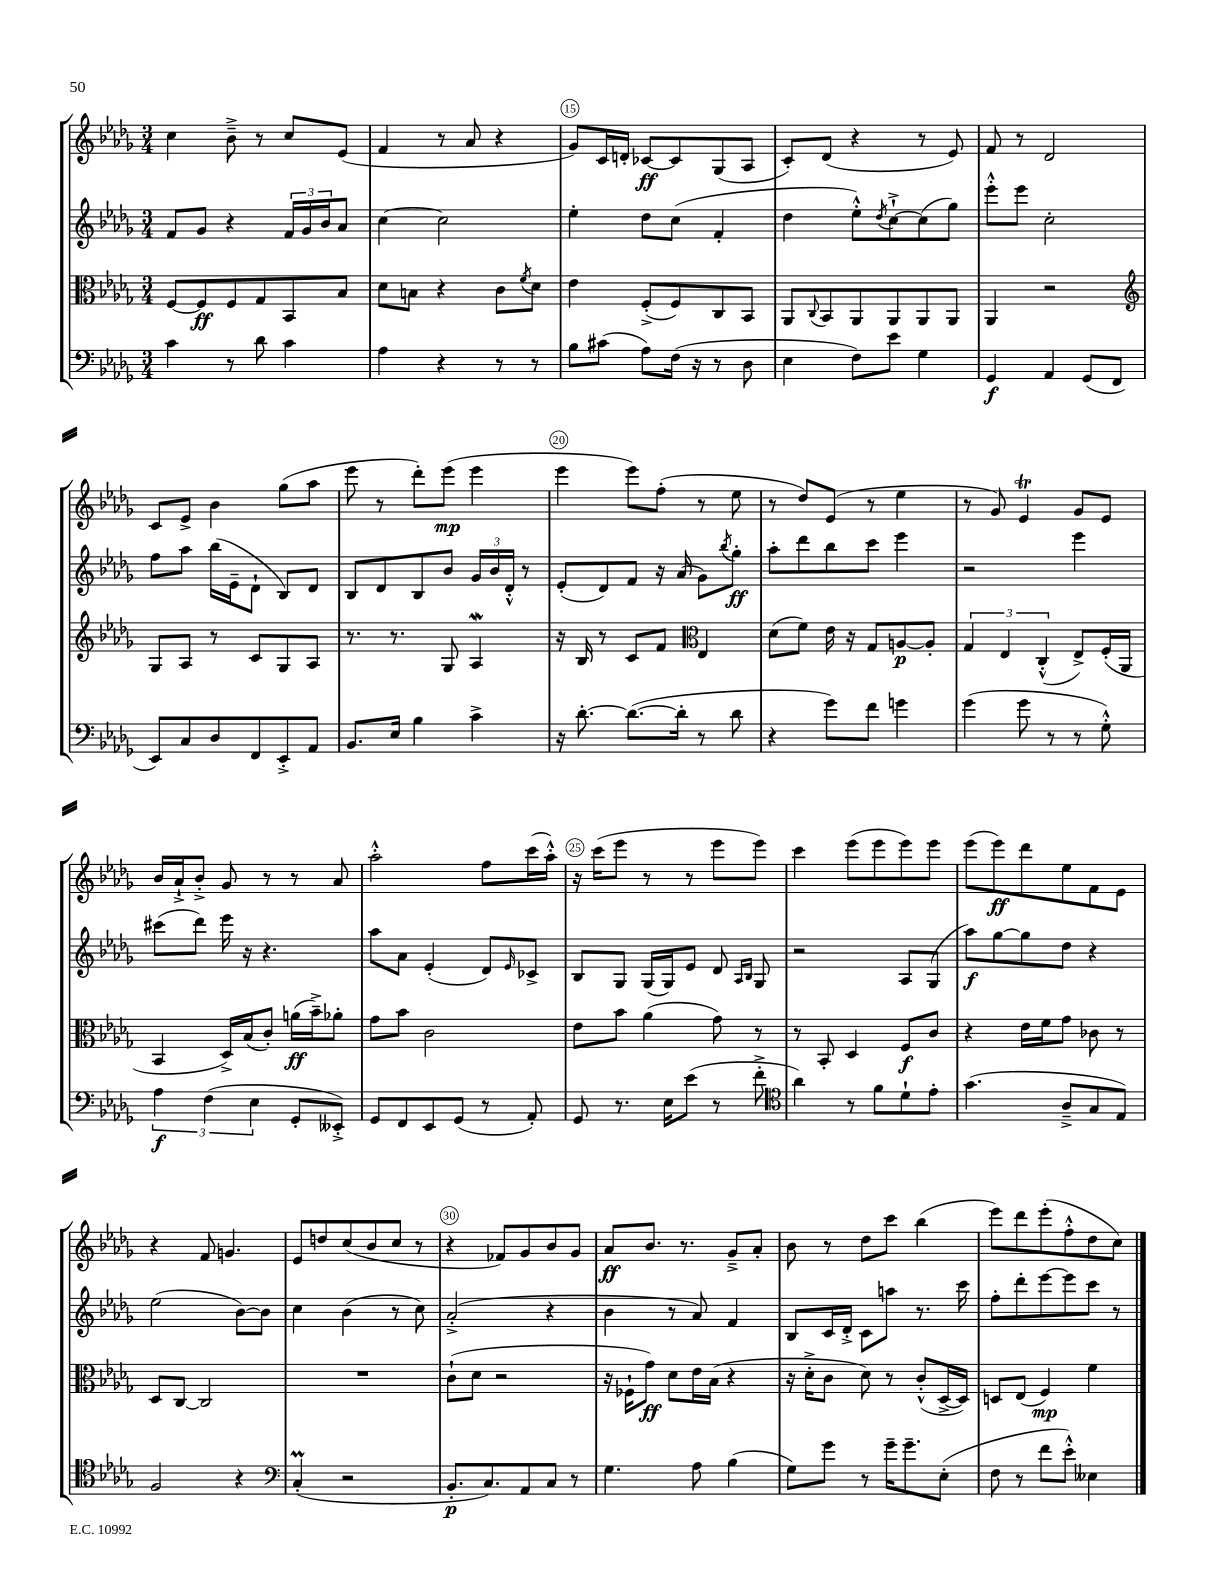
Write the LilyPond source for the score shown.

<<
\new StaffGroup <<
\new Staff = "s0" {
    \clef treble \key des \major \numericTimeSignature \time 3/4
    c''4 bes'8---> r8 c''8 ees'8( |
    f'4 r8 aes'8 r4 |
    ges'8) c'16 d'16-. ces'8~\ff ces'8 ges8( aes8 |
    c'8-.) des'8( r4 r8 ees'8) |
    f'8 r8 des'2 |
    c'8 ees'8-> bes'4 ges''8( aes''8 |
    ees'''8 r8 des'''8-.) ees'''8\mp( ees'''4 |
    ees'''4 ees'''8) f''8-.( r8 ees''8 |
    r8 des''8) ees'8( r8 ees''4 |
    r8 ges'8) ees'4\trill ges'8 ees'8 |
    bes'16 aes'16-!-> bes'8-.-> ges'8 r8 r8 aes'8 |
    aes''2-.-^ f''8 c'''16( aes''16-.-^) |
    r16 c'''16( ees'''8 r8 r8 ees'''8 ees'''8) |
    c'''4 ees'''8( ees'''8 ees'''8) ees'''8 |
    ees'''8( ees'''8\ff) des'''8 ees''8 f'8 ees'8 |
    r4 f'8 g'4. |
    ees'8 d''8 c''8( bes'8 c''8 r8 |
    r4 fes'8) ges'8 bes'8 ges'8 |
    aes'8\ff bes'8. r8. ges'8---> aes'8-. |
    bes'8 r8 des''8 c'''8 bes''4( |
    ees'''8) des'''8 ees'''8-.( f''8-.-^ des''8 c''8) \bar "|." |
}
\new Staff = "s1" {
    \clef treble \key des \major \numericTimeSignature \time 3/4
    f'8 ges'8 r4 \tuplet 3/2 { f'16 ges'16 bes'16 } aes'8 |
    c''4~ c''2 |
    ees''4-. des''8 c''8( f'4-. |
    des''4 ees''8-.-^) \acciaccatura { des''8 } c''8~-!-> c''8( ges''8) |
    ees'''8-.-^ ees'''8 c''2-. |
    f''8 aes''8 bes''16( ees'16-- des'8-! bes8) des'8 |
    bes8 des'8 bes8 bes'8 \tuplet 3/2 { ges'16 bes'16 des'16-.-^ } r8 |
    ees'8-.( des'8) f'8 r16 aes'16( ges'8) \acciaccatura { bes''8 } ges''8-.\ff |
    aes''8-. des'''8 bes''8 c'''8 ees'''4 |
    r2 ees'''4 |
    cis'''8( des'''8) ees'''16 r16 r4. |
    aes''8 aes'8 ees'4-.( des'8) \grace { ees'16 } ces'8-> |
    bes8 ges8 ges16( ges16) ees'8 des'8 \grace { aes16 bes16 } ges8 |
    r2 aes8 ges8( |
    aes''8\f) ges''8~ ges''8 des''8 r4 |
    ees''2( bes'8~) bes'8 |
    c''4 bes'4( r8 c''8) |
    aes'2-.->( r4 |
    bes'4 r8 aes'8) f'4 |
    bes8 c'16 des'16-.-> c'8 a''8 r8. c'''16 |
    f''8-. des'''8-. ees'''8~ ees'''8 c'''8 r8 \bar "|." |
}
\new Staff = "s2" {
    \clef alto \key des \major \numericTimeSignature \time 3/4
    f8~ f8\ff f8 ges8 bes,8 bes8 |
    des'8 b8 r4 c'8 \acciaccatura { f'8 } des'8 |
    ees'4 f8-.->( f8) c8 bes,8 |
    aes,8 \appoggiatura { c8 } bes,8 aes,8 aes,8 aes,8 aes,8 |
    aes,4 r2 |
    \clef treble ges8 aes8 r8 c'8 ges8 aes8 |
    r8. r8. ges8 aes4\mordent |
    r16 bes16 r8 c'8 f'8 \clef alto ees4 |
    des'8( f'8) ees'16 r16 ges8 a8~\p a8-. |
    \tuplet 3/2 { ges4 ees4 c4-.-^( } ees8->) f16-.( aes,16 |
    bes,4 des16->) bes16( c'8-.) a'16\ff( bes'16--->) aes'8-. |
    ges'8 bes'8 c'2 |
    ees'8 bes'8 aes'4( ges'8) r8 |
    r8 bes,8-. des4 f8\f c'8 |
    r4 ees'16 f'16 ges'8 ces'8 r8 |
    des8 c8~ c2 |
    R2. |
    c'8-!( des'8 r2 |
    r16 fes16-! ges'8\ff) des'8 ees'16 bes16( r4 |
    r16 des'16-.-> c'8 des'8) r8 c'8-.-^( des16~-> des16) |
    d8 ees8( f4\mp) f'4 \bar "|." |
}
\new Staff = "s3" {
    \clef bass \key des \major \numericTimeSignature \time 3/4
    c'4 r8 des'8 c'4 |
    aes4 r4 r8 r8 |
    bes8 cis'8( aes8) f16( r16 r8 des8 |
    ees4 f8) ees'8 ges4 |
    ges,4\f aes,4 ges,8( f,8 |
    ees,8) c8 des8 f,8 ees,8-.-> aes,8 |
    bes,8. ees16 bes4 c'4-> |
    r16 des'8.~-. des'8.~( des'16-. r8 des'8 |
    r4 ges'8) f'8 g'4 |
    ges'4( ges'8 r8 r8 ges8-.-^) |
    \tuplet 3/2 { aes4\f f4( ees4 } ges,8-. eeses,8-.->) |
    ges,8 f,8 ees,8 ges,8( r8 aes,8-.) |
    ges,8 r8. ees16 ees'8( r8 f'8-.-> |
    \clef tenor aes'4) r8 f'8 des'8-! ees'8-. |
    ges'4.( aes8---> ges8 ees8) |
    f2 r4 |
    \clef bass c4-.\prall( r2 |
    bes,8.-.\p c8.) aes,8 c8 r8 |
    ges4. aes8 bes4( |
    ges8) ges'8 r8 ges'16-- ges'8.-- ees8-.( |
    f8 r8 f'8 ees'8-.-^) eeses4 \bar "|." |
}
>>
>>
\layout { \context { \Score currentBarNumber = #13 \override BarNumber.break-visibility = ##(#f #t #t) barNumberVisibility = #(every-nth-bar-number-visible 5) \override BarNumber.stencil = #(make-stencil-circler 0.1 0.3 ly:text-interface::print) } }
